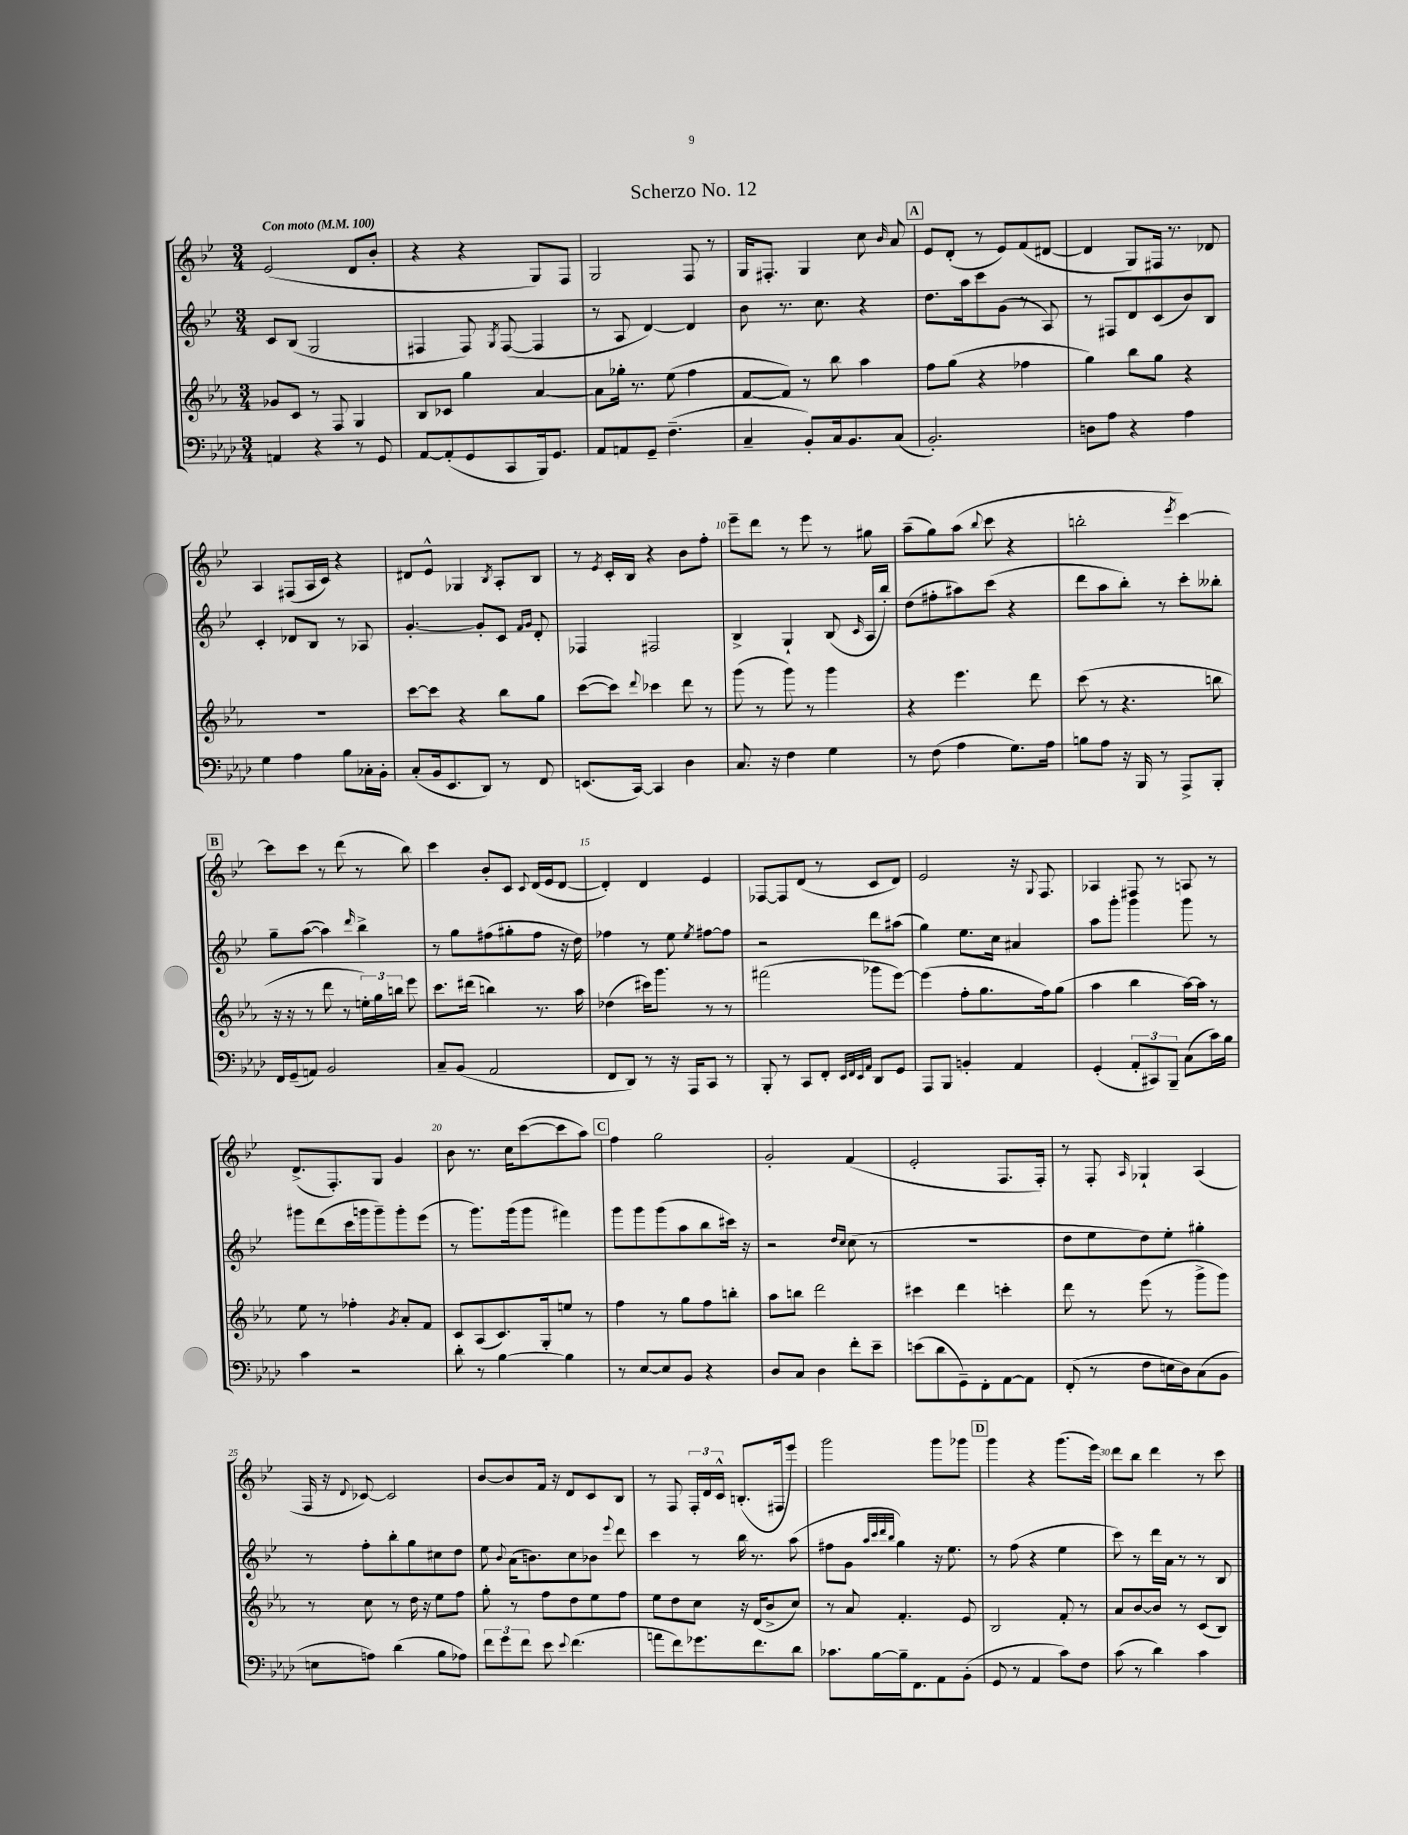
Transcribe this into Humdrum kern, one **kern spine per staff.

**kern	**kern	**kern	**kern
*part4	*part3	*part2	*part1
*staff4	*staff3	*staff2	*staff1
*clefF4	*clefG2	*clefG2	*clefG2
*k[b-e-a-d-]	*k[b-e-a-]	*k[b-e-]	*k[b-e-]
*M3/4	*M3/4	*M3/4	*M3/4
*MM100	*MM100	*MM100	*MM100
=1	=1	=1	=1
!	!	!	!LO:TX:a:B:t=Con moto
4AAn/	8g-X/L	8c/L	(2e-/
.	8c/J	(8B-/J	.
4r	8r	2G/	.
.	8F/	.	.
8r	4G/	.	8d/L
8GG/	.	.	8b-'/J
=2	=2	=2	=2
[8AA-/L	8B-/L	4F#X/	4r
(8AA-'/]	8c-X/J	.	.
8GG/	4gg\	8F#/)	4r
.	.	8qG/	.
8CC/	.	([8F#/	.
16BBB-/k)	[4a-/	4F#/]	8G/L)
8.GG/J	.	.	.
.	.	.	8F/J
=3	=3	=3	=3
8AA-/L	8a-\L]	8r	2G/
8AAn/	16gg-X'\Jk	8A/	.
.	8.r	.	.
8GG~/J	.	[4d/)	.
(4.F~\	(8ee-\	.	.
.	4ff\	4d/]	8F/
.	.	.	8r
=4	=4	=4	=4
4C~/	[8f/L	8b-\	16G/KL
.	.	.	8.F#X'/J
.	8f/J])	8.r	.
8BB-'/L)	8r	.	4G/
.	.	8.cc\	.
16C/k	8bb-\	.	.
8.BB-/	.	.	.
.	4aa-\	4r	8cc\
.	.	.	16qqb-/
(8C/J	.	.	8a/
!!LO:REH:place=s1:t=A
=5	=5	=5	=5
2.BB-'/)	8ff\L	8.dd\L	8e-/L
.	(8gg\J	.	(8d'/J
.	.	16aa\k	.
.	4r	8ccc\	8r
.	.	(8g\J	8e-/L)
.	4ff-X\	8r	(8f/
.	.	8A/)	[8d#X/J
=6	=6	=6	=6
8Dn\L	4gg\)	8r	4d#/]
8A-\J	.	8F#X/L	.
4r	8bb-\L	8d/	8G/L)
.	8gg\J	(8c/	16F#X/Jk
.	.	.	8.r
4A-\	4r	8b-/)	.
.	.	8B-/J	8d-X/
!!LO:LB:g=z
=7	=7	=7	=7
4G\	2.r	4c'/	4A/
4A-\	.	8d-X/L	(8F#X/L
.	.	8B-/J	16A/L
.	.	.	16c/JJ)
8B-\L	.	8r	4r
16C-X'\L	.	8A-X/	.
16BB-'\JJ	.	.	.
=8	=8	=8	=8
(8C'/L	[8ccc\L	[4.g'/	8d#X/L
16BB-/k	8ccc\J]	.	8e-^^/J
8.EE-/	.	.	.
.	4r	.	4G-X/
8DD-/J)	.	8g'/L]	.
.	.	.	8qB-/
8r	8bb-\L	8c/J	8A'/L
.	.	16qqf/LL	.
.	.	16qqg/JJ	.
8FF/	8gg\J	8d'/	8B-/J
=9	=9	=9	=9
(8.EEn/L	([8ccc\L	4F-X/	8r
.	.	.	8qe-/
.	8ccc\J])	.	16c'/LL
[16CC/Jk)	.	.	16B-/JJ
.	8qqddd/	.	.
4CC/]	4ccc-X\	2F#X/	4r
4D-\	8ddd\	.	8b-\L
.	8r	.	8ff'\J
=10	=10	=10	=10
8.C/	(8ggg\	4B-^/	8eee-~\L
.	8r	.	8ddd\J
16r	.	.	.
4F\	8ggg\)	4G`/	8r
.	8r	.	8eee-\
4G\	4ggg\	(8B-/	8r
.	.	16qqc/	.
.	.	16A/LL	8gg#X\
.	.	16bb-'/JJ)	.
=11	=11	=11	=11
8r	4r	(8dd\L	(8aa~\L
(8F\	.	8ff#X'\	8gg\)
4A-\	4.eee-\	8aa#X\)	(8aa\J
.	.	.	8qqbb-/
.	.	(8ccc\J	8ccc\
8.G\L)	.	4r	4r
.	8ddd\	.	.
16A-\Jk	.	.	.
=12	=12	=12	=12
8Bn\L	(8ccc\	8ddd\L	2bbn'\
8A-\J	8r	8aa\	.
16r	4.r	8bb-'\J)	.
16BBB-/	.	.	.
8r	.	8r	.
.	.	.	8qeee-/
8AAA-^/L	.	8ccc'\L	[4ccc\)
8BBB-'/J	8bbn\	8bb--X'\J	.
!!LO:LB:g=z
!!LO:REH:place=s1:t=B
=13	=13	=13	=13
16FF/LL	16r	8gg~\L	8ccc\L]
(16GG~/J	16r	.	.
8AAn/J)	8r	([8aa\J	8ccc\J
2BB-/	8ddd\	4aa\])	8r
.	8r	.	(8ddd\
.	.	16qqddd/	.
.	24een'\LL)	4bb-^\	8r
.	24gg\	.	.
.	24bbn\JJ	.	.
.	8eee-\	.	8bb-\)
=14	=14	=14	=14
8C~/L	8.ccc\L	8r	4ccc\
(8BB-/J	.	8gg\L	.
.	(16ddd#X\Jk	.	.
2AA-/	4bbn\)	(8ff#X\	8b-'/L
.	.	8gg#X'\	8c/J
.	.	.	8qqc/
.	8.r	8ff#\J	(16d/LL
.	.	.	16e-/J
.	.	16r	[8d/J
.	16aa-\	16dd\)	.
=15	=15	=15	=15
8FF/L	(4dd-X\	4ff-X\	4d'/])
8DD-/J)	.	.	.
8r	16ccc#X\KL)	8r	4d/
.	8.ggg\J	.	.
16r	.	8ee-\	.
16AAA-/KL	.	.	.
.	.	8qee-/	.
8CC/J	8r	[8ff#X\L	4e-/
8r	8r	8ff#\J]	.
=16	=16	=16	=16
8BBB-'/	(2fff#X\	2r	[8F-X/L
8r	.	.	8F-/]
8CC/L	.	.	(8d/J
8FF'/J	.	.	8r
32qqEE-/LLL	.	.	.
32qqFF/	.	.	.
32qqEE-/	.	.	.
32qqAA-/JJJ	.	.	.
8DD-/L	8ggg-X\L	8ddd\L	8c/L
8GG/J	[8eee-\J)	(8aa#X\J	8d/J)
=17	=17	=17	=17
8AAA-/L	(4eee-\]	4gg\)	2e-/
8BBB-/J	.	.	.
4BBn'/	8ff'\L	8.ee-\L	.
.	8.gg\	.	.
.	.	16cc\Jk	.
4AA-/	.	4a#X/	16r
.	.	.	8qqG/
.	16ff\k)	.	8.F/
.	(8gg\J	.	.
=18	=18	=18	=18
(4GG'/	4aa-\	8aa\L	4A-X/
.	.	8ggg'\J	.
12AA-'/L	4bb-\	4ggg\	8F#X/
12CC#X/)	.	.	.
.	.	.	8r
12BBB-~/J	.	.	.
(8C\L	[16aa-\LL)	8ggg\	8An/
.	16aa-\JJ]	.	.
16c\L)	8r	8r	8r
16B-\JJ	.	.	.
!!LO:LB:g=z
=19	=19	=19	=19
4c\	8ee-\	8ggg#X\L	(8.d^/L
.	8r	(8ddd\	.
.	.	.	8.F'/)
2r	4ff-X'\	16ccc\L	.
.	.	16gggn\J	.
.	.	8ggg~\)	8G/J
.	8qg/	.	.
.	8a-'/L	8ggg'\	4g/
.	8f/J	(8eee-\J	.
=20	=20	=20	=20
8d-'\	8c/L	8r	8b-\
8r	(8A-/	8.ggg\L)	8.r
[4B-\	8.c/)	.	.
.	.	(16ggg\k	16cc\KL
.	.	8ggg\J	([8ccc\
.	16G'/k	.	.
4B-\]	8een/J	4fff#X\)	8ccc\]
.	8r	.	8aa\J)
!!LO:REH:place=s1:t=C
=21	=21	=21	=21
8r	4ff\	8ggg\L	4ff\
[8E-/L	.	8ggg\	.
8E-/]	8r	(8ggg\	2gg\
8BB-/J	8gg\L	8aa\	.
4r	8ff\	8bb-\	.
.	8bbn'\J	16ccc#X\Jk)	.
.	.	16r	.
=22	=22	=22	=22
8D-/L	8aa-\L	2r	2g'/
8C/J	8bbn\J	.	.
4D-\	2ddd\	.	.
.	.	16qqdd/LL	.
.	.	16qqcc/JJ	.
8f'\L	.	(8cc\	(4f/
8e-~\J	.	8r	.
=23	=23	=23	=23
(8en\L	4ccc#X\	2.r	2e-'/
8d-\	.	.	.
8GG~\)	4ddd\	.	.
8FF'\	.	.	.
[8AA-\	4cccn'\	.	8.F/L
8AA-\J]	.	.	.
.	.	.	16F'/Jk)
=24	=24	=24	=24
(8FF'/	8ddd\	8dd\L	8r
8r	8r	8ee-\	8F'/
.	.	.	16qqA/
8F\L	(8eee-\	8dd\)	4G-X`/
16En\L	8r	8ee-'\J	.
16D-\J)	.	.	.
(8C\	8ggg^\L	4gg#X'\	(4A/
8BB-\J	8ggg\J)	.	.
!!LO:LB:g=z
=25	=25	=25	=25
8En\L	8r	8r	16F/
.	.	.	16r
.	.	.	8qqd/
8An\J)	8cc\	8ff'\L	[8c-X/)
(4d-\	8r	8bb-'\	2c-/]
.	16dd\	8gg\	.
.	16r	.	.
8B-\L	8ee-\L	8cc#X\	.
8A-X\J)	8ff\J	8dd\J	.
=26	=26	=26	=26
12f\L	8gg'\	8ee-\	[8b-/L
12g\	.	.	.
.	.	8qqb-/	.
.	8r	(16a\KL	8b-/]
12f\J	.	.	.
.	.	8.bn\)	.
8e-\	8ff\L	.	16f/Jk
.	.	.	16r
8qqe-/	.	.	.
(4.f\	8dd\	8cc\	8d/L
.	8ee-\	8b-X\J	8c/
.	.	8qqeee-/	.
.	8ff\J	8ddd\	8B-/J
=27	=27	=27	=27
8an\L	8ee-\L	4ccc\	8r
8f\)	8dd\	.	8F/
8.g-X\	8cc\J	8r	24F'/LL
.	.	.	24d/
.	.	.	24c^^/JJ
.	16r	16bb-\	(8.Bn'/L
8.f\	(16d/KL	8.r	.
.	8b-^/	.	.
.	.	.	16F#X/k
8d-\J	8cc/J)	(8aa\	8eee-/J)
=28	=28	=28	=28
8.c-X\L	8r	8ff#X\L	2ggg\
.	8a-/	8g\J	.
[16B-\L	.	.	.
.	.	32qqaa/LLL	.
.	.	32qqccc/	.
.	.	32qqddd/	.
.	.	32qqbb-/JJJ	.
16B-~\J]	4.f'/	4gg\)	.
8.FF\	.	.	.
8AA-\	.	16r	8ggg\L
.	.	8.ee-\	.
(8BB-'\J	8e-/	.	8ggg-X\J
!!LO:REH:place=s1:t=D
=29	=29	=29	=29
8GG/	2B-/	8r	4ggg\
8r	.	(8ff\	.
4AA-/	.	4r	4r
8c\L)	8f'/	4ee-\	(8.ggg\L
8F\J	8r	.	.
.	.	.	16eee-\Jk)
=30	=30	=30	=30
(8c\	8a-/L	8ccc\)	8ddd\L
8r	[8b-/	8r	8bb-\J
4d-\)	8b-/J]	16ddd\LL	4ddd\
.	.	16a\JJ	.
.	8r	8r	.
4c\	(8c/L	8r	8r
.	8B-/J)	8B-/	8ccc\
==	==	==	==
*-	*-	*-	*-
